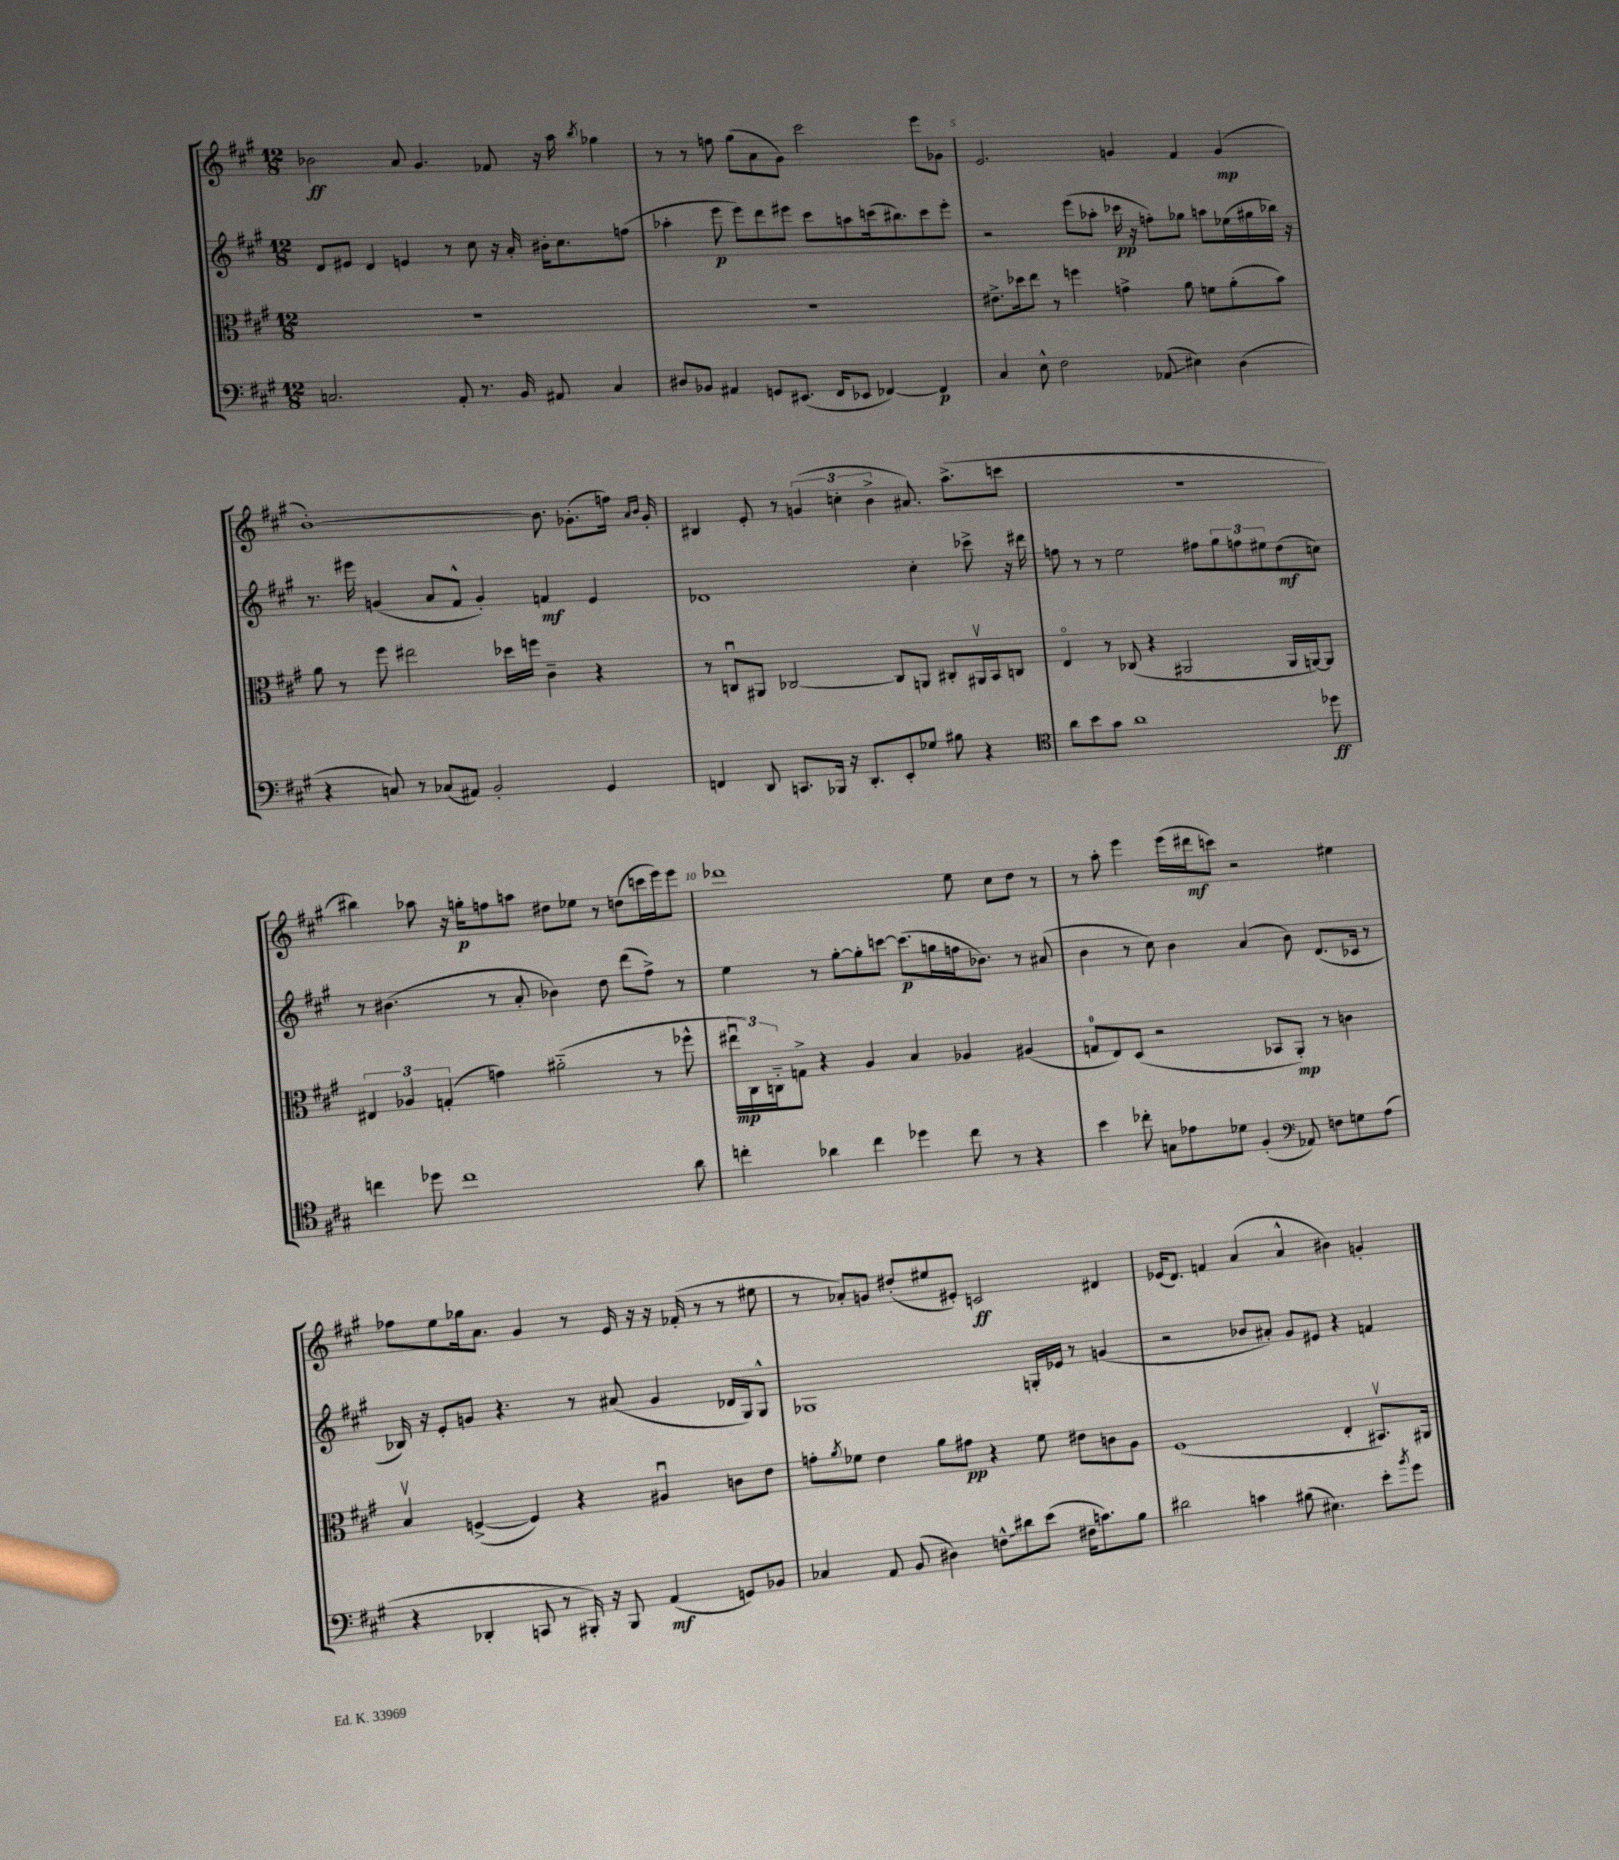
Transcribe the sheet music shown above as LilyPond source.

<<
\new StaffGroup <<
\new Staff = "s0" {
    \clef treble \key a \major \numericTimeSignature \time 12/8
    bes'2\ff a'8 gis'4. fes'8 r16 a''16 \acciaccatura { b''8 } ges''4 |
    r8 r8 f''8 gis''8( a'8 gis'8) cis'''2 e'''8 ges'8 |
    e'2. g'4 fis'4 g'4\mp( |
    b'1~-.) b'8. ges'8.-.( f''16) \grace { a'16 b'16 } ges'16-. |
    bis4 e'8-. r8 \tuplet 3/2 { g'4( c''4-. b'4-> } ais'8.) a''8.->( c'''8 |
    R1. |
    bis''4) aes''8 r16 g''16-.\p f''8 a''8 dis''8 ees''8 r8 d''8( c'''16 e'''16) e'''8 |
    des'''1 e''8 cis''8 d''8 r8 |
    r8 a''8-. e'''4 e'''16( dis'''16\mf c'''8) r2 eis''4 |
    fes''8 e''8 ges''16 a'8. gis'4 r8 e'16 r16 r16 fes'16-.( r8 r8 eis''8 |
    r8 aes'8-.) g'8 dis''8-.( eis''8 eis'8-.) c'2\ff dis'4 |
    ees'16( d'8.) f'4 a'4( a'4-^ bis'4) g'4-. \bar "|." |
}
\new Staff = "s1" {
    \clef treble \key a \major \numericTimeSignature \time 12/8
    d'8 eis'8 d'4 e'4 r8 cis''8 r16 a'16-. bis'16-. cis''8. f''8( |
    aes''4-. e'''8\p e'''8) d'''8 eis'''8 cis'''8 a''8 c'''16( bis''8.) c'''8 eis'''8-. |
    r2 e'''8( aes''8-. ces'''16\pp r16 f''8-.) ges''8 a''8 ees''16( gis''16 bes''16) r16 |
    r8. eis'''16 g'4( a'8 fis'8-^ g'4-.) f'4\mf e'4 |
    des'1 cis''4-. ces'''8-> r16 dis'''16 |
    f''8 r8 r8 e''2 fis''8 \tuplet 3/2 { gis''8 f''8 eis''8 } d''8\mf( c''8) |
    r8 bis'4.( r8 a'8-. bes'4) d''8 d'''8( fis''8->) r8 |
    e''4 r8 gis''8~-. gis''8-. c'''8~ c'''8.\p( g''16 f''16 bes'8.) r8 ais'8( |
    b'4 r8 cis''8) b'4 a'4( b'8) d'8.( ces'16 r8 |
    bes16) r16 e'8-. g'8 r4. r8 ais'8( g'4 des'16 gis16) gis8-^ |
    ges1 g16-. ees'16 r8 g'4( |
    r2 bes'8 ais'8-.) gis'8 eis'8 r4 f'4 \bar "|." |
}
\new Staff = "s2" {
    \clef alto \key a \major \numericTimeSignature \time 12/8
    R1. |
    R1. |
    eis'8.-> des''16 e''8 r8 f''4 g'4-> a'8 f'8 a'8-.( b'8) |
    a'8 r8 fis''8 eis''2 des''16 f''16 cis'4-- r4 |
    r8 c8\downbow ais,8 ces2~ ces8 a,8 cis8-. ais,16\upbow b,16 c8 |
    e4\flageolet r8 ces8( r4 ais,2 ais,16 a,16~) a,8 |
    \tuplet 3/2 { eis4 aes4 g4-.( } g'4) ais'2-_( r8 fes''8-^ |
    \tuplet 3/2 { eis''16\downbow\mp cis16) c16-_ } g8-> r4 a4 b4 aes4 ais4( |
    g8-0 e8) d8( r2 bes,8 a,8-.\mp) r8 c'4 |
    b4\upbow f4~->( f4) r4 ais4\downbow c'8 e'8 |
    g'8-. \acciaccatura { a'8 } fes'8 e'4 a'8 gis'8\pp r4 fes'8 eis'8 c'8 a8 |
    fis1( e4-. bis,8.\upbow) ais,16 \bar "|." |
}
\new Staff = "s3" {
    \clef bass \key a \major \numericTimeSignature \time 12/8
    c2. a,8-. r8. b,16 ais,8 c4 |
    dis8 bes,8 ais,4 g,8 eis,8.( fis,16 ees,8 fes,4~) fes,4\p |
    cis4 e8-^ fis2 aes,8\glissando( eis4) d4( |
    r4 c8) r8 ces8( ais,8) b,2-. gis,4 |
    f,4 d,8 c,8. bes,,16 r16 d,8.-. e,8-. ges8 bis8 r4 |
    \clef tenor a'8 b'8 gis'8 a'1 des''8\ff |
    c''4 des''8 c''1 a'8 |
    c''4-. aes'4 c''4 des''4 c''8 r8 r4 |
    b'4 ces''8-. g8 ees'8 des'8 fis4-.( \clef bass aes,8) f8 g8 a8( |
    r4 des,4-. c,8 r8 bis,,16-.) r16 bis,,8 a,4\mf( g,8) bes,8 |
    ces4 a,8 b,8( dis4) \once \override Glissando.style = #'zigzag f8-^\glissando dis'8 e'8( fis16 c'8.) b8 |
    dis'2 c'4 bis8( eis4.) e'8-. \acciaccatura { b'8 } gis'8 \bar "|." |
}
>>
>>
\layout { \context { \Score currentBarNumber = #3 \override BarNumber.break-visibility = ##(#f #t #t) barNumberVisibility = #(every-nth-bar-number-visible 5) } }
